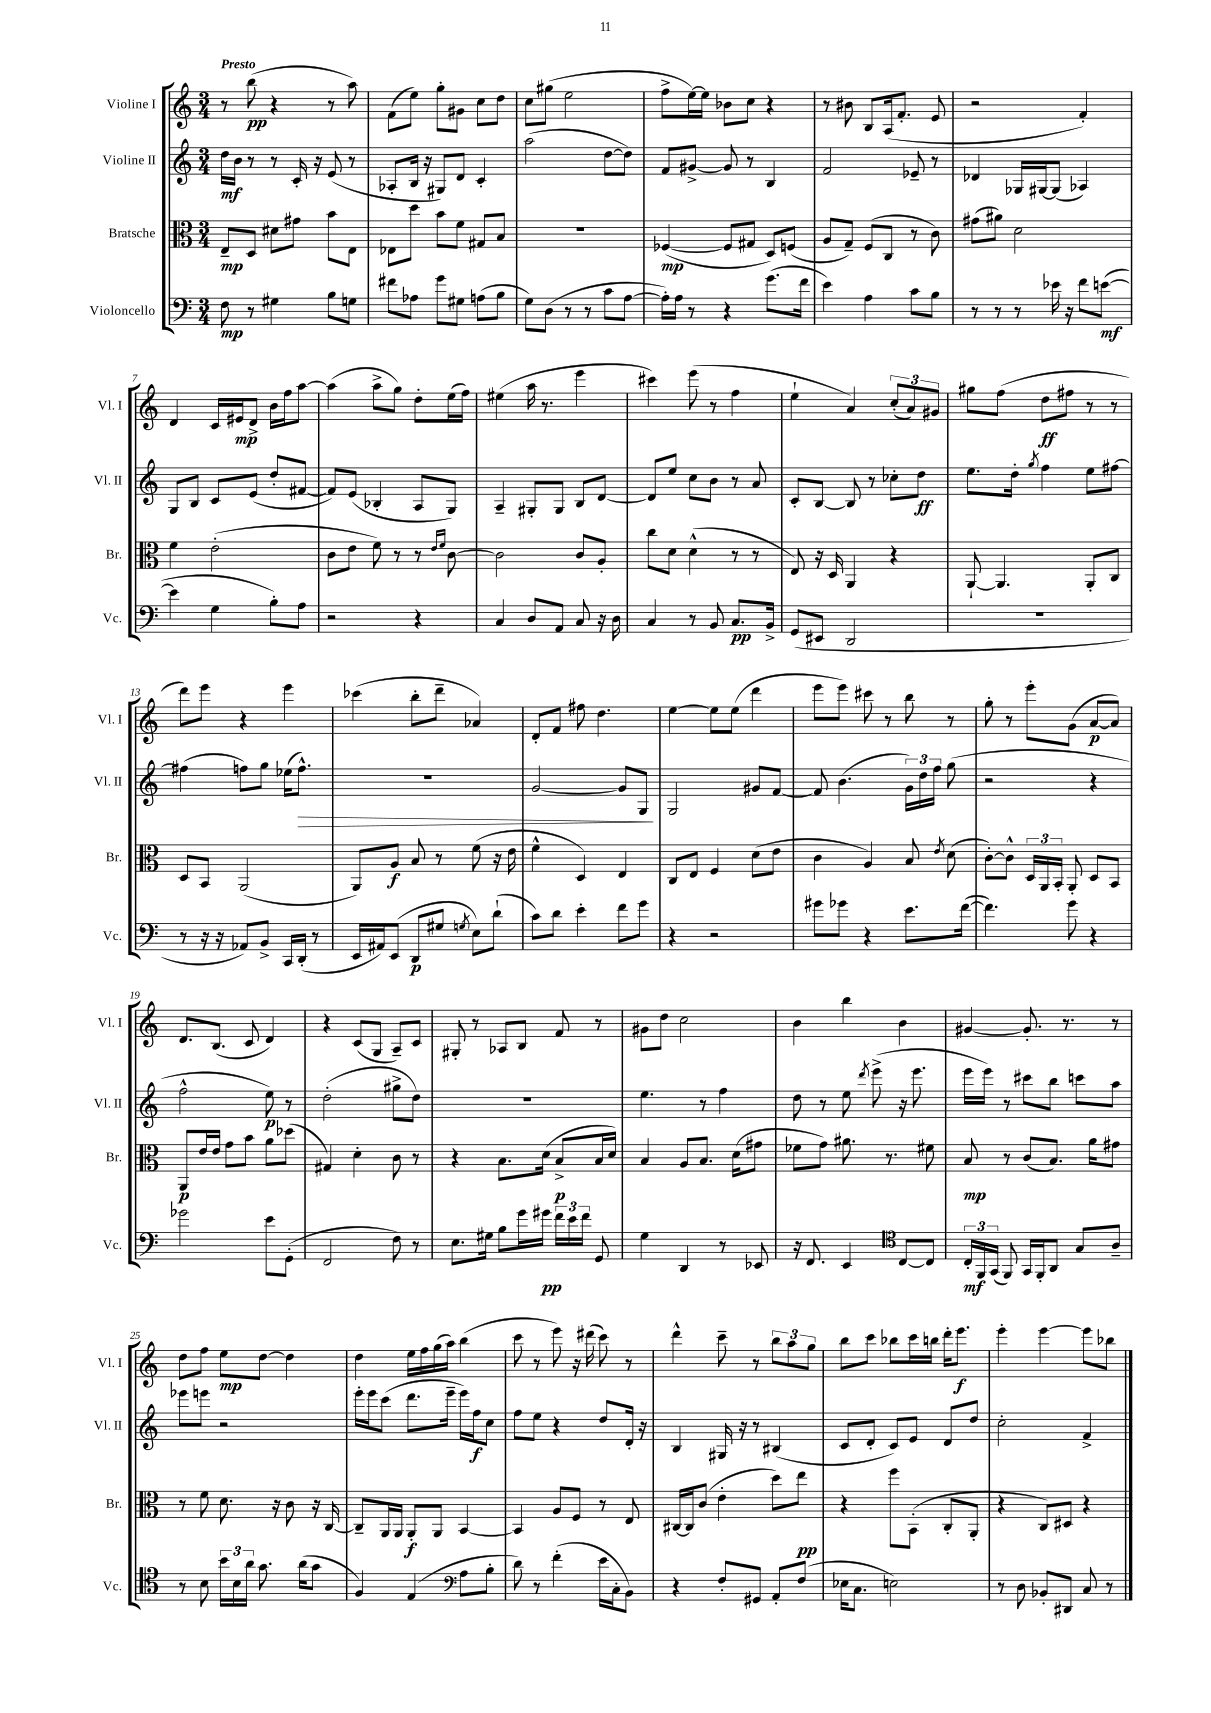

**kern	**kern	**kern	**kern
*staff4	*staff3	*staff2	*staff1
*clefF4	*clefC3	*clefG2	*clefG2
*k[]	*k[]	*k[]	*k[]
*M3/4	*M3/4	*M3/4	*M3/4
8F\	8E~/L	16dd\LL	8r
.	.	16b\JJ	.
8r	8D/J	8r	(8bb\
4G#\	8d#\L	8r	4r
.	8g#\J	16c'/	.
.	.	16r	.
8B\L	8b\L	(8e/	8r
8G\J	8E\J	8r	8aa\)
=	=	=	=
8f#\L	8E-\L	8A-'/L	(8f\L
8A-\J	8dd\J	16B/Jk	8ee\J)
.	.	16r	.
8g\L	8b\L	8G#/L)	8gg'\L
8G#\J	8f\J	8d/J	8g#\J
(8A\L	8G#/L	4c'/	8cc\L
8B\J	8B/J	.	8dd\J
=	=	=	=
8G\L)	2.r	(2aa\	8cc\L
(8D\J	.	.	(8gg#\J
8r	.	.	2ee\
8r	.	.	.
8c\L	.	[8dd\L	.
[8A\J	.	8dd\]J)	.
=	=	=	=
16A'\]LL)	([4F-/	8f/L	8ff^\L
16A\JJ	.	.	.
8r	.	[8g#^/J	[16ee\L)
.	.	.	16ee\]JJ
4r	8F-/]L	8g#/]	8b-\L
.	8G#/J	8r	8cc\J
(8.g\L	8D/L)	4B/	4r
.	(8F/J	.	.
16f\Jk	.	.	.
=	=	=	=
4e\)	8A/L	2f/	8r
.	8G~/J)	.	8b#\
4A\	(8F/L	.	8B/L
.	8C/J	.	(16A/k
.	.	.	8.f'/J
8c\L	8r	8e-~/	.
8B\J	8c\)	8r	8e/
=	=	=	=
8r	(8g#\L	4d-/	2r
8r	8a#\J)	.	.
8r	2d\	16G-/LL	.
.	.	[16G#/J	.
16e-\	.	(8G#/]J	.
16r	.	.	.
8f\L	.	4A-/)	4f'/)
([8e\J	.	.	.
=	=	=	=
4e\]	4f\	8G/L	4d/
.	.	8B/J	.
4G\	(2e'\	8c/L	16c/LL
.	.	.	16e#/J
.	.	(8e/J	8d^/J
8B'\L)	.	8dd'/L	16b\LL
.	.	.	16ff\J
8A\J	.	[8f#/J	[8aa\J
=	=	=	=
2r	8c\L	8f#/]L)	(4aa\]
.	8e\J	(8e/J	.
.	8f\)	4B-'/	8aa^\L
.	8r	.	8gg\J)
4r	8r	8A/L	8dd'\L
.	16qqe/LL	.	.
.	16qqf/JJ	.	.
.	[8c\	8G/J)	(16ee\L
.	.	.	16ff\JJ)
=	=	=	=
4C/	2c\]	4A~/	(4ee#\
8D/L	.	8G#'/L	16aa\
.	.	.	8.r
8AA/J	.	8G#/J	.
8C/	8c/L	8B/L	4eee\
16r	8A'/J	[8d/J	.
16D\	.	.	.
=	=	=	=
4C/	8cc\L	8d/]L	4ccc#\)
.	8d\J	8ee/J	.
8r	(4d^^\	8cc\L	(8eee\
8BB/	.	8b\J	8r
8.C/L	8r	8r	4ff\
.	8r	8a/	.
16BB^/Jk	.	.	.
=	=	=	=
(8GG/L	8E/)	8c'/L	4ee`\
8EE#/J	16r	[8B/J	.
.	16D/	.	.
2DD/	4AA/	8B/]	4a/)
.	.	8r	.
.	4r	8cc-'\L	(12cc'/L
.	.	.	12a/)
.	.	8dd\J	.
.	.	.	12g#/J
=	=	=	=
2.r	[8AA`/	8.ee\L	8gg#\L
.	4.AA/]	.	(8ff\J
.	.	16dd'\Jk	.
.	.	8qgg/	.
.	.	4ff\	8dd\L
.	.	.	8ff#\J
.	8AA'/L	8ee\L	8r
.	8C/J	[8ff#\J	8r
=	=	=	=
8r	8D/L	(4ff#\]	8ddd\L)
16r	8BB/J	.	8eee\J
16r	.	.	.
8AA-/L)	(2AA/	8ff\L)	4r
8BB^/J	.	8gg\J	.
16CC/LL	.	(16ee-\LK	4eee\
(16DD'/JJ	.	8.ff^^\J)	.
8r	.	.	.
=	=	=	=
16EE/LL	8AA/L)	2.r	(4ccc-\
16AA#/J)	.	.	.
(8EE/J	8A/J	.	.
8DD/L	8B/	.	8bb'\L
8G#/J	8r	.	8ddd~\J
8qG/	.	.	.
8E\L)	(8f\	.	4a-/)
(8d`\J	16r	.	.
.	16e\	.	.
=	=	=	=
8c\L)	4f^^\	[2g/	8d'/L
8d\J	.	.	8f/J
4e'\	4D/)	.	8ff#\
.	.	.	4.dd\
8f\L	4E/	8g/]L	.
8g\J	.	8G/J	.
=	=	=	=
4r	8C/L	2G/	[4ee\
.	8E/J	.	.
2r	4F/	.	8ee\]L
.	.	.	(8ee\J
.	(8d\L	8g#/L	4ddd\
.	8e\J	[8f/J	.
=	=	=	=
8g#\L	4c\	8f/]	8eee\L
8g-\J	.	(4.b\	8eee\J)
4r	4A/)	.	8ccc#\
.	.	.	8r
8.e\L	8B/	24g\LL)	8bb\
.	.	24dd\	.
.	.	24ff\JJ	.
.	8qe/	.	.
.	(8d\	(8gg\	8r
([16f\Jk	.	.	.
=	=	=	=
4.f\])	[8c'\L)	2r	8gg'\
.	8c^^\]J	.	8r
.	24D/LL	.	8eee'\L
.	24AA/	.	.
.	24BB'/JJ	.	.
8g\	8AA'/	.	(8g\J
4r	8D/L	4r	[8a/L
.	8BB/J	.	8a/]J)
=	=	=	=
2g-\	8AA/L	2ff^^\	8.d/L
.	16e/L	.	.
.	16e/JJ	.	(8.B/J
.	8g\L	.	.
.	8b\J	.	8c/
8e\L	8a\L	8ee\)	4d/)
(8GG'\J	(8dd-\J	8r	.
=	=	=	=
2FF/	4G#/)	(2dd'\	4r
.	4d'\	.	(8c/L
.	.	.	8G/J
8F\)	8c\	8gg#^\L	8A~/L)
8r	8r	8dd\J)	8c/J
=	=	=	=
8.E\L	4r	2.r	8G#'/
.	.	.	8r
16G#\Jk	.	.	.
8B\L	8.B\L	.	8A-/L
16g\L	.	.	8B/J
16g#\JJ	(16d\Jk	.	.
24f\LL	8B^/L	.	8f/
24e\	.	.	.
24f\JJ	.	.	.
8GG/	16B/L	.	8r
.	16d/JJ)	.	.
=	=	=	=
4G\	4B/	4.ee\	8g#\L
.	.	.	8dd\J
4DD/	8A/L	.	2cc\
.	8.B/J	8r	.
8r	.	4ff\	.
.	(16d\LK	.	.
8EE-/	8g#\J	.	.
=	=	=	=
16r	8f-\L	8dd\	4b\
8.FF/	.	.	.
.	8g\J)	8r	.
4EE/	8.a#\	8ee\	4bb\
.	.	8qddd/	.
.	.	(8eee^\	.
.	8.r	.	.
*clefC4	*	*	*
[8C/L	.	16r	4b\
.	.	8.eee\	.
8C/]J	8f#\	.	.
=	=	=	=
24C'/LL	8B/	16eee\LL	[4g#/
24FF/	.	.	.
.	.	16eee\JJ)	.
(24GG/JJ	.	.	.
8FF/)	8r	8r	.
16GG/LL	(8c/L	8ccc#\L	8.g#'/]
16FF'/J	.	.	.
8AA/J	8.B/J)	8bb\J	.
.	.	.	8.r
8G/L	.	8ccc\L	.
.	16a\LK	.	.
8A~/J	8g#\J	8aa\J	8r
=	=	=	=
8r	8r	8eee-\L	8dd\L
8B\	8f\	8eee\J	8ff\J
24b\LL	8.d\	2r	8ee\L
24B\	.	.	.
24a\JJ	.	.	.
8.g\	.	.	[8dd\J
.	16r	.	.
.	8c\	.	4dd\]
(16a\LK	.	.	.
8g\J	16r	.	.
.	[16C/	.	.
=	=	=	=
4F/)	8C~/]L	16eee'\LL	4dd\
.	.	16eee\J	.
.	16AA/L	(8ccc\J	.
.	16AA/JJ	.	.
(4E/	8AA'/L	8.ddd\L	16ee\LL
.	.	.	16ff\
.	8AA/J	.	(16gg\
.	.	16eee~\Jk	16aa\JJ)
*clefF4	*	*	*
8A\L	[4BB/	16eee\LL)	(4bb\
.	.	16ff\J	.
8B'\J	.	8cc\J	.
=	=	=	=
8d\)	4BB/]	8ff\L	8ccc\
8r	.	8ee\J	8r
(4f'\	8A/L	4r	8eee\)
.	8F/J	.	16r
.	.	.	(16ddd#\
16e\LL	8r	8dd/L	8ccc\)
16C'\J	.	.	.
8BB\J)	8E/	16d'/Jk	8r
.	.	16r	.
=	=	=	=
4r	[16C#/LL	4B/	4ddd^^\
.	16C#/]J	.	.
.	(8c/J	.	.
8F'/L	4e'\	16G#/	8ccc~\
.	.	16r	.
8GG#/J	.	8r	8r
8AA'/L	8dd\L)	(4B#/	12bb\L
.	.	.	12aa\
(8F/J	8ee\J	.	.
.	.	.	12gg\J
=	=	=	=
16E-\LK	4r	8c/L	8bb\L
8.C\J	.	.	.
.	.	8d'/J	8ccc\J
2E\)	8ff\L	8c/L)	8bb-\L
.	(8BB'\J	8e/J	16ccc\L
.	.	.	16bb\JJ
.	8C'/L	8d/L	16ddd'\LK
.	.	.	8.eee\J
.	8AA'/J	8dd/J	.
=	=	=	=
8r	4r	2cc'\	4eee'\
8D\	.	.	.
8BB-'/L	8C/L)	.	[4eee\
8DD#/J	8D#/J	.	.
8C/	4r	4f^/	8eee\]L
8r	.	.	8bb-\J
==	==	==	==
*-	*-	*-	*-
